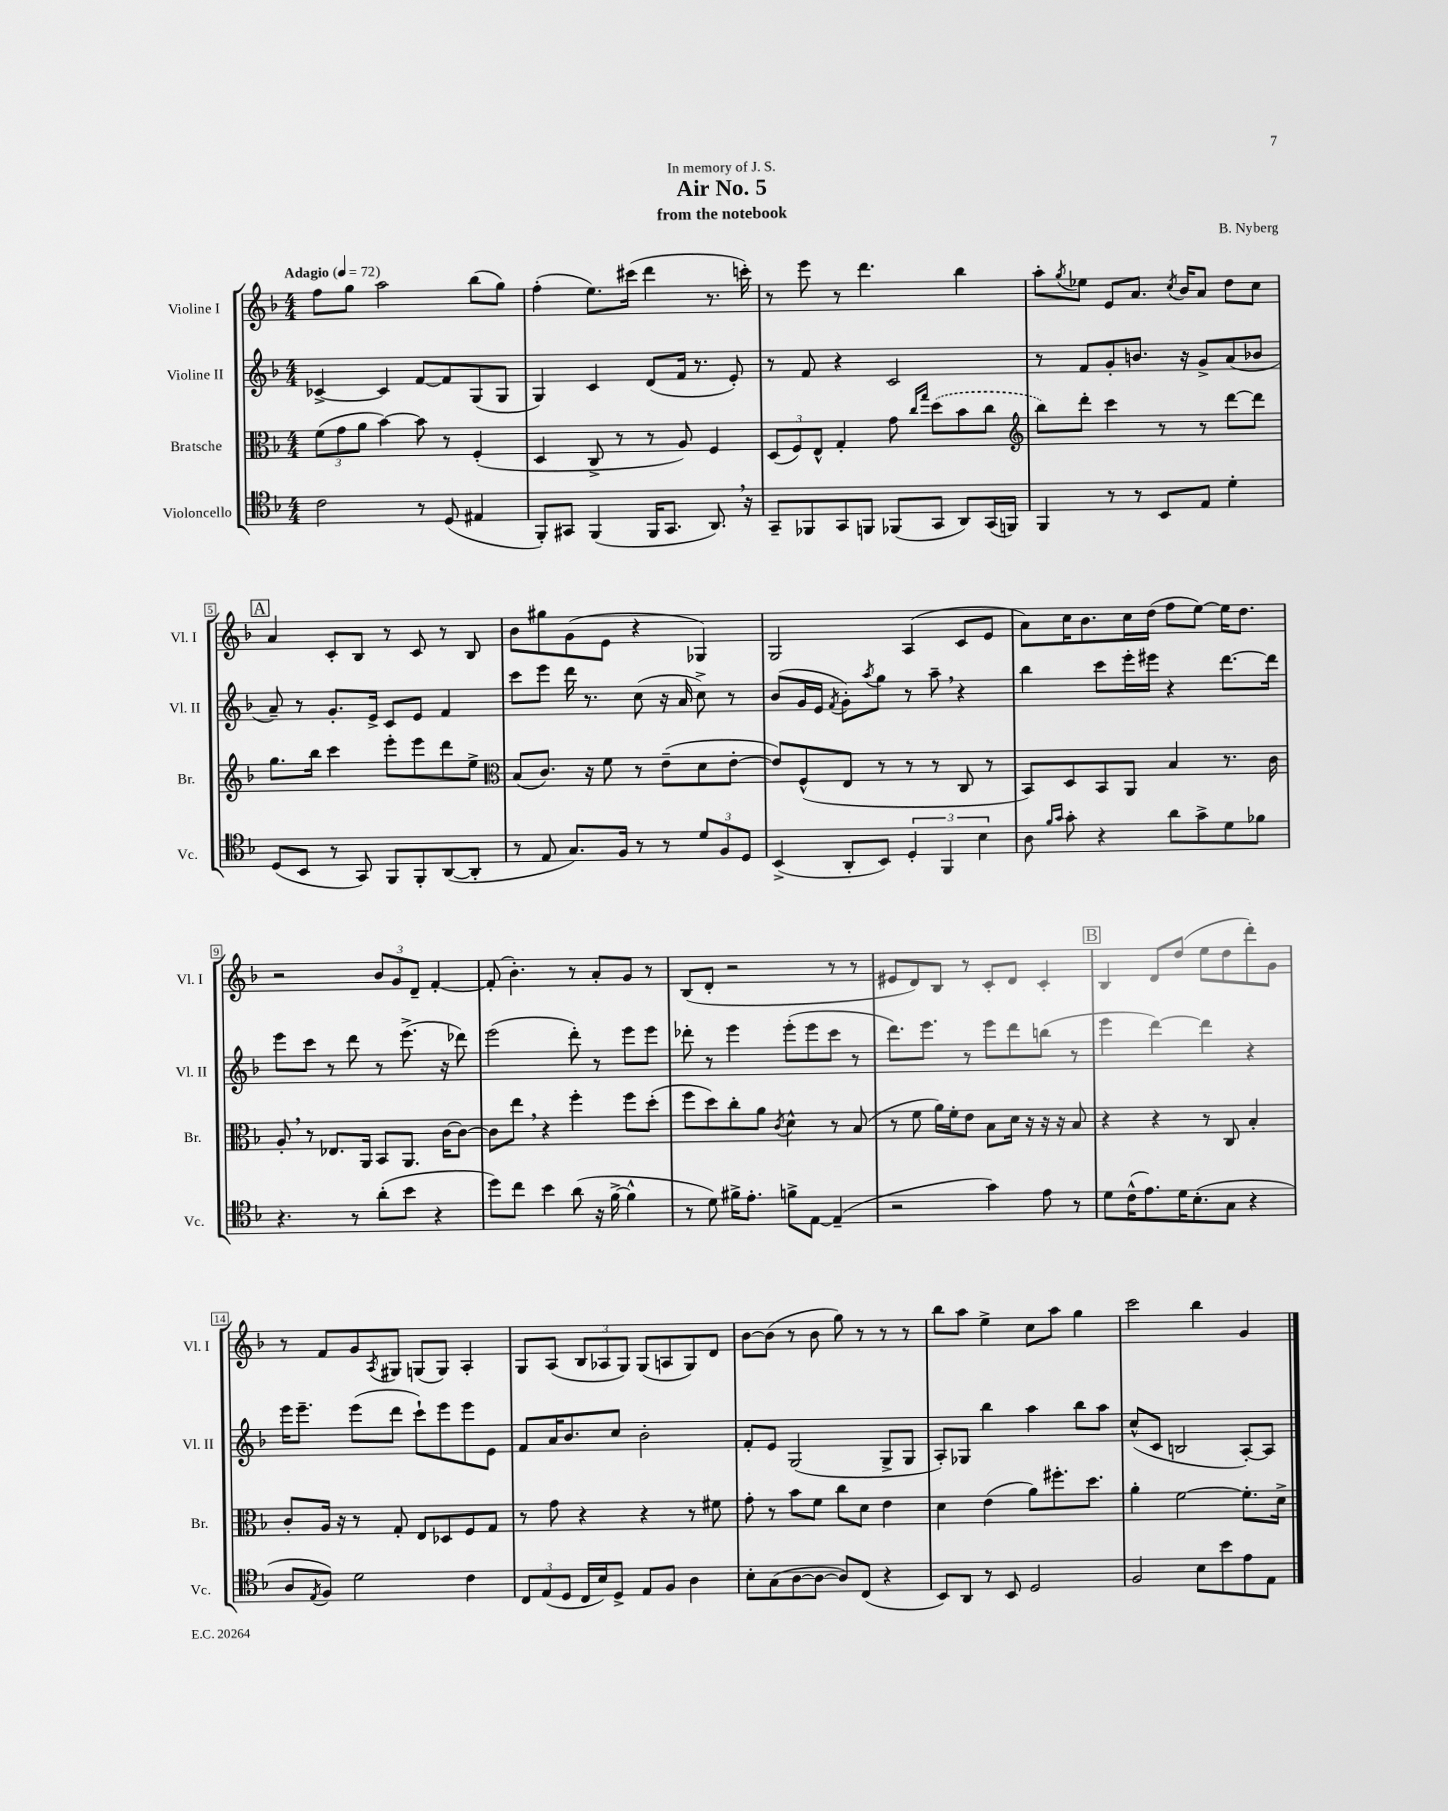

**kern	**kern	**kern	**kern
*part4	*part3	*part2	*part1
*staff4	*staff3	*staff2	*staff1
*I"Violoncello	*I"Bratsche	*I"Violine II	*I"Violine I
*I'Vc.	*I'Br.	*I'Vl. II	*I'Vl. I
*clefC4	*clefC3	*clefG2	*clefG2
*k[b-]	*k[b-]	*k[b-]	*k[b-]
*M4/4	*M4/4	*M4/4	*M4/4
*MM72	*MM72	*MM72	*MM72
=1	=1	=1	=1
!	!	!	!LO:TX:a:B:t=Adagio
2c\	(12f\L	[4c-X^/	8ff\L
.	12g\	.	.
.	.	.	8gg\J
.	12a\J	.	.
.	[4b-\)	4c-/]	2aa\
8r	8b-\]	[8f/L	.
(8D/	8r	8f/]	.
4E#X/	(4F'/	(8G/	(8bb-\L
.	.	8G/J	8gg\J)
=2	=2	=2	=2
8FF'/L)	4D/	4G/)	(4ff'\
8GG#X/J	.	.	.
(4FF/	8C^/	4c/	8.ee\L)
.	8r	.	.
.	.	.	(16ccc#X\Jk
16FF/KL	8r	(8d/L	4ddd\
8.GG#/J	.	.	.
.	8A/)	16f/Jk	.
.	.	8.r	.
8.AA,/)	4F/	.	8.r
.	.	8e'/)	.
16r	.	.	16cccn'\)
=3	=3	=3	=3
8GG~/L	(12D/L	8r	8r
.	12F/)	.	.
8FF-X/	.	8f/	8eee\
.	12E^^/J	.	.
8GG/	4G'/	4r	8r
8FFn/J	.	.	4.ddd\
(8FF-X/L	8g\	2c/	.
.	16qqcc/LL	.	.
.	16qqgg/JJ	.	.
8GG/J	(8dd\L	.	.
8AA/L)	8b-\	.	4bb-\
(16GG/L	8cc\J	.	.
16FFn/JJ)	.	.	.
=4	=4	=4	=4
*	*clefG2	*	*
4FF/	8bb-\L)	8r	8aa'\L
.	.	.	8qgg/
.	8ddd'\J	8f/L	8ee-X\J
8r	4ccc\	8g'/	8e/L
8r	.	8.bn/J	8.a/J
8BB-/L	8r	.	.
.	.	.	8qcc/
.	.	16r	16b-/KL
8E/J	8r	8g^/L	8a/J
4d'\	[8ddd\L	(8a/	8dd\L
.	8ddd\J]	8b-X/J	8cc\J
!!LO:LB:g=z
!!LO:REH:place=s1:t=A
=5	=5	=5	=5
(8D/L	8.gg\L	8a~/)	4a/
8BB-/J	.	8r	.
.	16bb-\Jk	.	.
8r	4ccc\	8.g'/L	8c'/L
8GG/)	.	.	8B-/J
.	.	16e^/Jk	.
8FF/L	8eee'\L	8c/L	8r
8FF'/	8eee\	8e/J	8c/
([8AA/	8ddd\	4f/	8r
8AA'/J]	8ee^\J	.	8B-/
=6	=6	=6	=6
*	*clefC3	*	*
8r	(8B-/L	8ccc\L	8b-\L
8E/	8.c/J)	8eee\J	8gg#X\
8.G/L)	.	16ddd\	(8g\
.	16r	8.r	.
.	8f\	.	8e\J
16F/Jk	.	.	.
8r	8r	(8cc\	4r
8r	(8e~\L	16r	.
.	.	16a/	.
12d/L	8d\	8cc^\)	4G-X/)
12F/	.	.	.
.	[8e'\J	8r	.
12D/J	.	.	.
=7	=7	=7	=7
(4BB-^/	8e/L])	(8b-/L	2G/
.	(8F^^/	16g/L	.
.	.	16e/JJ	.
.	.	8qf/	.
8AA'/L	8E/J	8g'\L)	.
.	.	8qaa/	.
8BB-/J)	8r	8gg\J	.
6D'/	8r	8r	(4A/
.	8r	8aa~,\	.
6FF/	.	.	.
.	8C/	4r	8c/L
6B-\	.	.	.
.	8r	.	8e/J
=8	=8	=8	=8
8A\	8BB-/L)	4bb-\	8a\L)
16qqf/LL	.	.	.
16qqg/JJ	.	.	.
8g'\	8D/	.	16cc\K
.	.	.	8.b-\
4r	8BB-/	8ccc\L	.
.	8AA/J	16eee'\L	16cc\L
.	.	16eee#X\JJ	(16dd\JJ
8a\L	4B-/	4r	8ff\L
8g^\	.	.	[8ee\J)
8d\	8.r	[8.ddd\L	16ee\KL]
.	.	.	8.dd\J
8f-X\J	.	.	.
.	16c\	16ddd\Jk]	.
!!LO:LB:g=z
=9	=9	=9	=9
4.r	8A',/	8eee\L	2r
.	8r	8ccc\J	.
.	8.E-X/L	8r	.
8r	.	8ddd\	.
.	16AA/Jk	.	.
(8a'\L	8BB-/L	8r	12b-/L
.	.	.	12g/
8b-\J	8.AA/J	(8.eee^\	.
.	.	.	12d~/J
4r	.	.	[4f'/
.	[16c\KL	16r	.
.	8c\J_	8ddd-X\)	.
=10	=10	=10	=10
8dd\L)	8c\L]	(2eee\	(8f'/]
8cc\J	8ee,\J	.	4.b-'\)
4b-\	4r	.	.
(8a\	4ff'\	8ddd'\)	8r
16r	.	8r	8a'/L
[16f^\	.	.	.
4f^^\]	8ff\L	8eee\L	8g/J
.	(8dd'\J	8eee\J	8r
=11	=11	=11	=11
8r	8ff\L	8ddd-X'\	(8B-/L
8d\)	8dd\)	8r	8d'/J
16f#X^\KL	8cc'\	4eee\	2r
8.e'\J	.	.	.
.	8a\J	.	.
.	8qc/	.	.
8fn^\L	4d^^\	(8eee'\L	.
[8E\J	.	8eee\	.
(4E~/]	8r	8ccc\J	8r
.	(8B-/	8r	8r
=12	=12	=12	=12
2r	8r	8.ddd\L)	8e#X/L
.	8f\	.	8d/)
.	.	8.eee\J	.
.	16a\LL)	.	8B-/J
.	16f'\J	.	.
.	8e\J	8r	8r
4g\)	8B-\L	8eee\L	8c'/L
.	16d\Jk	8ddd\	8d/J
.	16r	.	.
8e\	16r	(8bbn\J	4c'/
.	16r	.	.
8r	8B-/	8r	.
!!LO:REH:place=s1:t=B
=13	=13	=13	=13
8d\L	4r	4eee\	4B-/
(16c^^\K	.	.	.
8.e\)	.	.	.
.	4r	[4ddd\)	8d/L
16d\K	.	.	(8dd/J
(8.B-'\	.	.	.
.	8r	4ddd\]	8ee\L
8G\J	8C/	.	8dd\
4r	4B-'/	4r	8ddd'\)
.	.	.	8g\J
!!LO:LB:g=z
=14	=14	=14	=14
8A/L	8c'/L	16eee\KL	8r
.	.	8.eee~\J	.
8qE/	.	.	.
8F/J)	16A/Jk	.	8f/L
.	16r	.	.
2d\	8r	(8eee\L	8g/
.	.	.	8qA/
.	8G'/	8ddd\J	8G#X/J
.	8E/L	8ccc`\L)	(8Gn/L
.	8D-X/	8eee\	8G/J)
4c\	8F/	8eee\	4A'/
.	8G/J	8e\J	.
=15	=15	=15	=15
12C/L	8r	8f/L	8G/L
(12E/	.	.	.
.	8g\	16a/K	(8A/J
12D/J	.	.	.
.	.	8.b-/	.
16C/LL	4r	.	12B-/L
16B-/J)	.	.	.
.	.	.	12A-X/
8D^/J	.	8cc/J	.
.	.	.	12G/J)
8E/L	4r	2b-'\	(8G/L
8F/J	.	.	8An/
4A\	8r	.	8G/)
.	8f#X\	.	8d/J
=16	=16	=16	=16
8B-'\L	8g'\	8f'/L	[8b-\L
(8G\	8r	8e/J	(8b-\J]
[8A\	8b-\L	(2G/	8r
8A\J_	8f\J	.	8b-\
8A/L])	8cc\L	.	8gg\)
(8C/J	8d\J	.	8r
4r	4e\	8G^/L	8r
.	.	8G/J	8r
=17	=17	=17	=17
8BB-/L)	4d\	8A'/L)	8bb-\L
8AA/J	.	8G-X/J	8aa\J
8r	(4e\	4bb-\	4ee^\
8BB-/	.	.	.
2D/	8a\L)	4aa\	8cc\L
.	8.ff#X'\	.	8aa\J
.	.	8bb-\L	4gg\
.	8.dd\J	.	.
.	.	8aa\J	.
=18	=18	=18	=18
2F/	4a'\	(8cc^^/L	2ccc\
.	.	8c/J	.
.	[2f\	2Bn/	.
8B-\L	.	.	4bb-\
8b-\	.	.	.
8e\	8.f'\L]	[8A'/L)	4g/
8E\J	.	8A/J]	.
.	16d^\Jk	.	.
==	==	==	==
*-	*-	*-	*-
